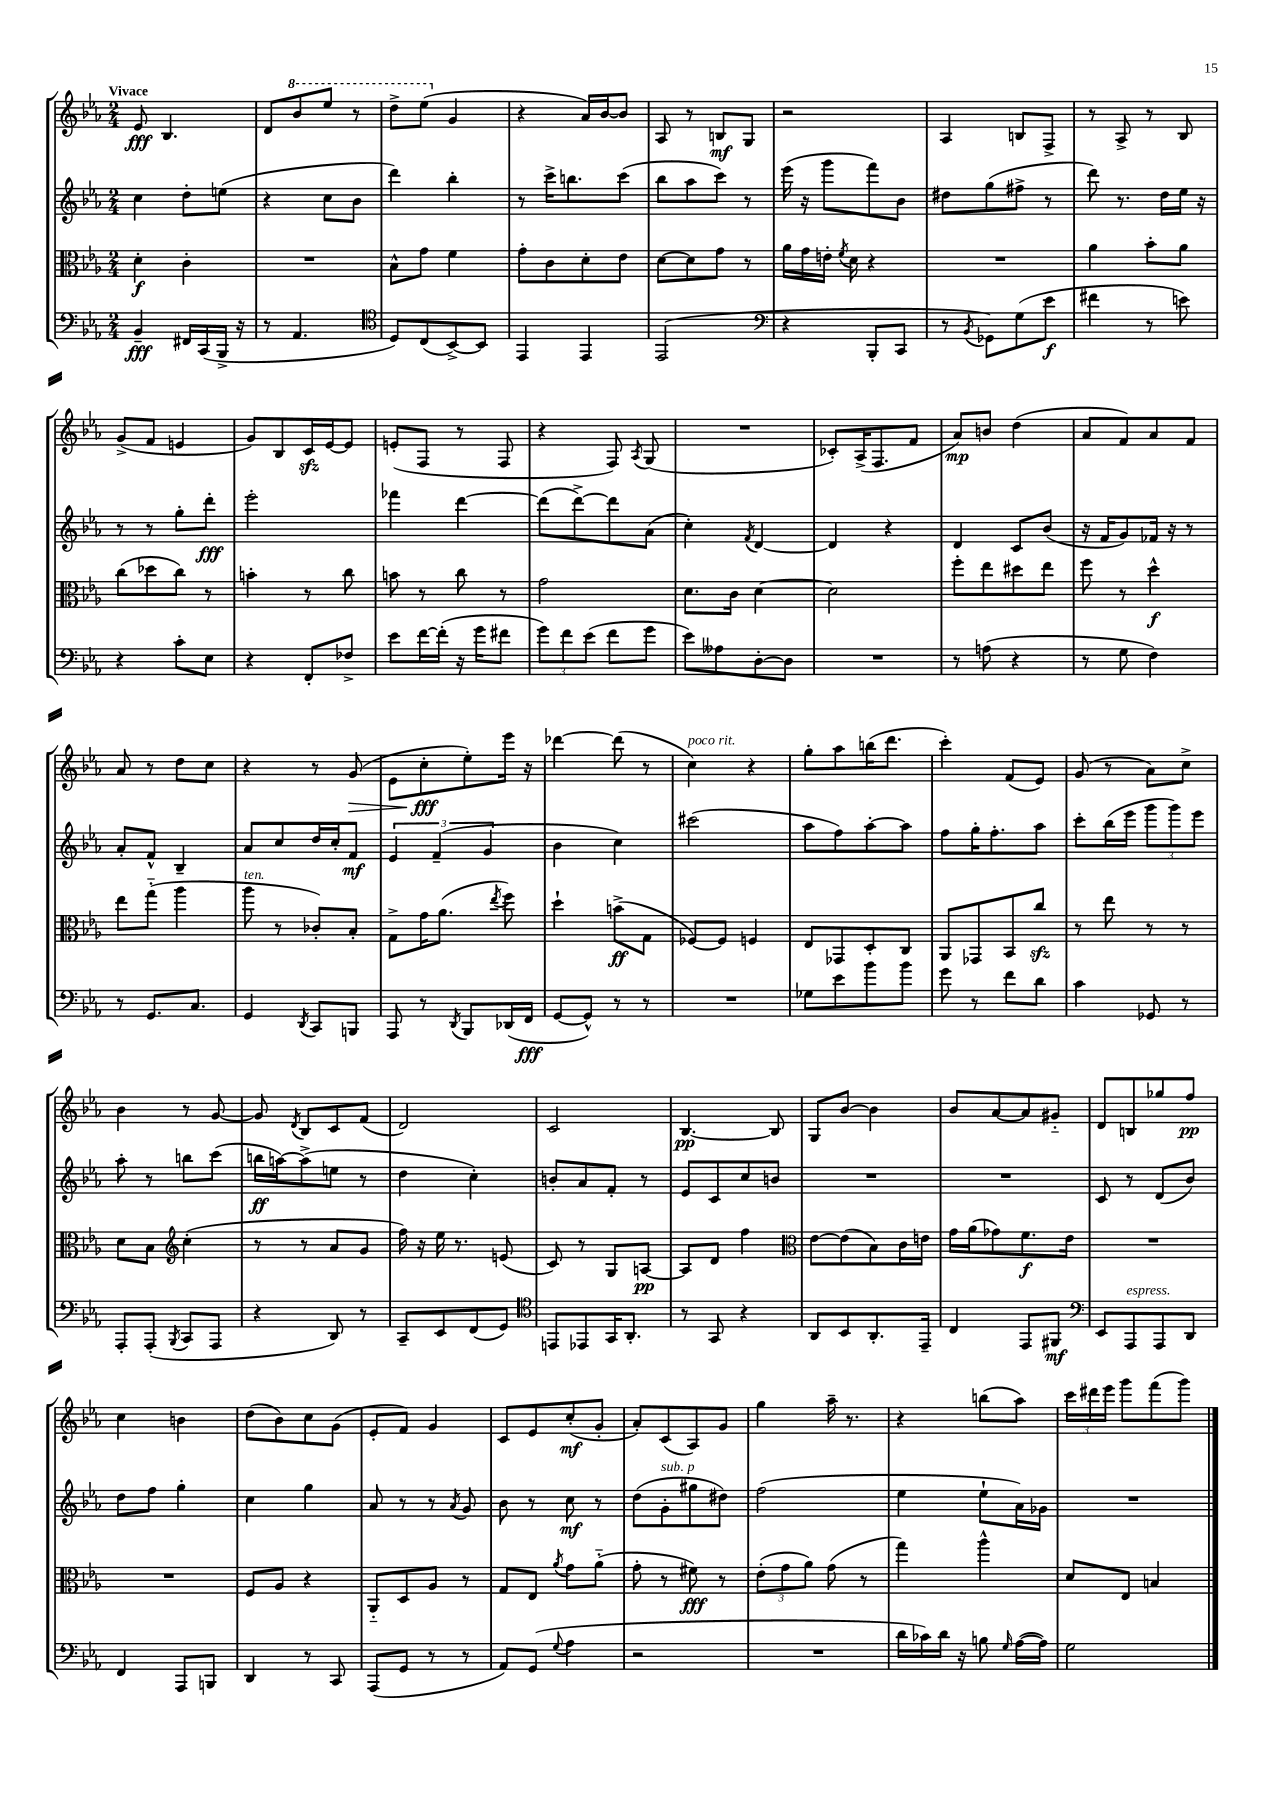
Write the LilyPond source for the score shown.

<<
\new StaffGroup <<
\new Staff = "s0" {
    \clef treble \key ees \major \numericTimeSignature \time 2/4 \tempo "Vivace"
    \autoBeamOff ees'8\fff bes4. |
    d'8[ \ottava #1 bes''8 ees'''8] r8 |
    d'''8[-> ees'''8]( \ottava #0 g'4 |
    r4 aes'16[) bes'16~ bes'8] |
    aes8 r8 b8[\mf g8] |
    r2 |
    aes4 b8[ f8]-> |
    r8 aes8-> r8 bes8 |
    g'8[->( f'8] e'4 |
    g'8[) bes8 c'16\sfz ees'16~ ees'8] |
    e'8[-.( f8] r8 f8 |
    r4 f8) \acciaccatura { aes8 } g8( |
    R2 |
    ces'8[-.) aes16->( f8. f'8] |
    aes'8[\mp) b'8] d''4( |
    aes'8[ f'8) aes'8 f'8] |
    aes'8 r8 d''8[ c''8] |
    r4 r8 g'8\>( |
    ees'8[ c''8-.\fff\! ees''8-.) ees'''16] r16 |
    des'''4~ des'''8( r8 |
    c''4^\markup { \italic "poco rit." }) r4 |
    g''8[-. aes''8 b''16( d'''8.] |
    c'''4-.) f'8[( ees'8]) |
    g'8( r8 aes'8[) c''8]-> |
    bes'4 r8 g'8~ |
    g'8 \acciaccatura { d'8 } bes8[ c'8 f'8]( |
    d'2) |
    c'2 |
    bes4.~\pp bes8 |
    g8[ bes'8]~ bes'4 |
    bes'8[ aes'8~ aes'8 gis'8]-_ |
    d'8[ b8 ges''8 f''8]\pp |
    c''4 b'4 |
    d''8[( bes'8) c''8 g'8]( |
    ees'8[-. f'8]) g'4 |
    c'8[ ees'8 c''8-.\mf( g'8]-. |
    aes'8[-.) c'8( aes8) g'8] |
    g''4 aes''16-- r8. |
    r4 b''8[( aes''8]) |
    \tuplet 3/2 { c'''16[ dis'''16 ees'''16] } g'''8[ f'''8( g'''8]) \bar "|." |
}
\new Staff = "s1" {
    \clef treble \key ees \major \numericTimeSignature \time 2/4
    \autoBeamOff c''4 d''8[-. e''8]( |
    r4 c''8[ bes'8] |
    d'''4) bes''4-. |
    r8 c'''16[-> b''8. c'''8]( |
    bes''8[ aes''8 c'''8]) r8 |
    ees'''16( r16 g'''8[ f'''8) bes'8] |
    dis''8[ g''8( fis''8]-> r8 |
    d'''8) r8. d''16[ ees''16] r16 |
    r8 r8 g''8[-. d'''8]-.\fff |
    ees'''2-. |
    fes'''4 d'''4~ |
    d'''8[( d'''8~->) d'''8 aes'8]( |
    c''4-.) \acciaccatura { f'8 } d'4~ |
    d'4 r4 |
    d'4 c'8[ bes'8]( |
    r16 f'16[ g'8) fes'16] r16 r8 |
    aes'8[-. f'8]-^ bes4-- |
    aes'8[ c''8 d''16 c''16-. f'8]\mf |
    \tuplet 3/2 { ees'4 f'4--( g'4 } |
    bes'4 c''4) |
    cis'''2( |
    aes''8[ f''8) aes''8~-. aes''8] |
    f''8[ g''16-. f''8.-. aes''8] |
    c'''8[-. bes''16( ees'''16] \tuplet 3/2 { g'''8[ g'''8) ees'''8] } |
    aes''8-. r8 b''8[ c'''8]( |
    b''16[\ff a''16~) a''8->( e''8] r8 |
    d''4 c''4-.) |
    b'8[-. aes'8 f'8]-. r8 |
    ees'8[ c'8 c''8 b'8] |
    R2 |
    R2 |
    c'8 r8 d'8[( bes'8]) |
    d''8[ f''8] g''4-. |
    c''4 g''4 |
    aes'8 r8 r8 \acciaccatura { aes'8 } g'8 |
    bes'8 r8 c''8\mf r8 |
    d''8[( g'8-.^\markup { \italic "sub. p" } gis''8 dis''8]) |
    f''2( |
    ees''4 ees''8[-! aes'16) ges'16] |
    R2 \bar "|." |
}
\new Staff = "s2" {
    \clef alto \key ees \major \numericTimeSignature \time 2/4
    \autoBeamOff d'4-.\f c'4-. |
    R2 |
    bes8[-^ g'8] f'4 |
    g'8[-. c'8 d'8-. ees'8] |
    d'8[~ d'8 g'8] r8 |
    aes'16[ g'16 e'16]-. \acciaccatura { f'8 } d'16 r4 |
    R2 |
    aes'4 bes'8[-. aes'8] |
    c''8[( des''8 c''8]) r8 |
    b'4-. r8 c''8 |
    b'8 r8 c''8 r8 |
    g'2 |
    d'8.[ c'16] d'4~ |
    d'2 |
    f''8[-. ees''8 dis''8 ees''8] |
    f''8 r8 d''4-^\f |
    ees''8[ g''8]-_( aes''4 |
    aes''8^\markup { \italic "ten." } r8 ces'8[-.) bes8]-. |
    g8[-> g'16 aes'8.]( \acciaccatura { ees''8 } f''8) |
    d''4-! b'8[->\ff( g8] |
    fes8[~) fes8] f4 |
    ees8[ ges,8 d8-. c8] |
    aes,8[ ges,8 bes,8 c''8]\sfz |
    r8 ees''8 r8 r8 |
    d'8[ bes8] \clef treble c''4-.( |
    r8 r8 aes'8[ g'8] |
    f''16) r16 ees''16 r8. e'8( |
    c'8) r8 g8[ a8]~\pp |
    a8[ d'8] f''4 |
    \clef alto ees'8[~ ees'8( bes8) c'16 e'16] |
    g'16[ aes'16( ges'8) f'8.\f ees'16] |
    R2 |
    R2 |
    f8[ aes8] r4 |
    aes,8[-_ d8 aes8] r8 |
    g8[ ees8] \acciaccatura { aes'8 } g'8[ aes'8]-_( |
    g'8-. r8 fis'8\fff) r8 |
    \tuplet 3/2 { ees'8[-.( g'8 aes'8]) } g'8( r8 |
    g''4) aes''4-^ |
    d'8[ ees8] b4 \bar "|." |
}
\new Staff = "s3" {
    \clef bass \key ees \major \numericTimeSignature \time 2/4
    \autoBeamOff bes,4--\fff fis,16[ c,16( bes,,16]-> r16 |
    r8 aes,4. |
    \clef tenor d8[) c8( bes,8~->) bes,8] |
    ees,4 ees,4 |
    ees,2( |
    \clef bass r4 bes,,8[-. c,8] |
    r8 \acciaccatura { bes,8 } ges,8[) g8( ees'8]\f |
    fis'4 r8 e'8) |
    r4 c'8[-. ees8] |
    r4 f,8[-. fes8]-> |
    ees'8[ f'16~ f'16]-.( r16 g'16[ fis'8] |
    \tuplet 3/2 { g'8[) f'8 ees'8]( } f'8[ g'8] |
    ees'8[) aeses8 d8~-. d8] |
    R2 |
    r8 a8( r4 |
    r8 g8 f4) |
    r8 g,8.[ c8.] |
    g,4 \acciaccatura { d,8 } c,8[ b,,8] |
    aes,,8 r8 \acciaccatura { d,8 } bes,,8[ des,16( f,16]\fff |
    g,8[~ g,8]-^) r8 r8 |
    R2 |
    ges8[ ees'8 bes'8 bes'8] |
    g'8 r8 f'8[ d'8] |
    c'4 ges,8 r8 |
    aes,,8[-. aes,,8]-.( \acciaccatura { bes,,8 } c,8[ aes,,8] |
    r4 d,8) r8 |
    c,8[-- ees,8 f,8( g,8]) |
    \clef tenor e,8[ ees,8 g,16 aes,8.]-. |
    r8 g,8 r4 |
    aes,8[ bes,8 aes,8.-. ees,16]-- |
    c4 ees,8[ fis,8]\mf |
    \clef bass ees,8[ aes,,8^\markup { \italic "espress." } aes,,8 d,8] |
    f,4 aes,,8[ b,,8] |
    d,4 r8 c,8 |
    aes,,8[( g,8] r8 r8 |
    aes,8[) g,8]( \appoggiatura { g8 } aes4 |
    r2 |
    R2 |
    d'16[ ces'16) d'16] r16 b8 \grace { g16 } aes16[~( aes16]) |
    g2 \bar "|." |
}
>>
>>
\layout { \context { \Score \remove "Bar_number_engraver" } }
